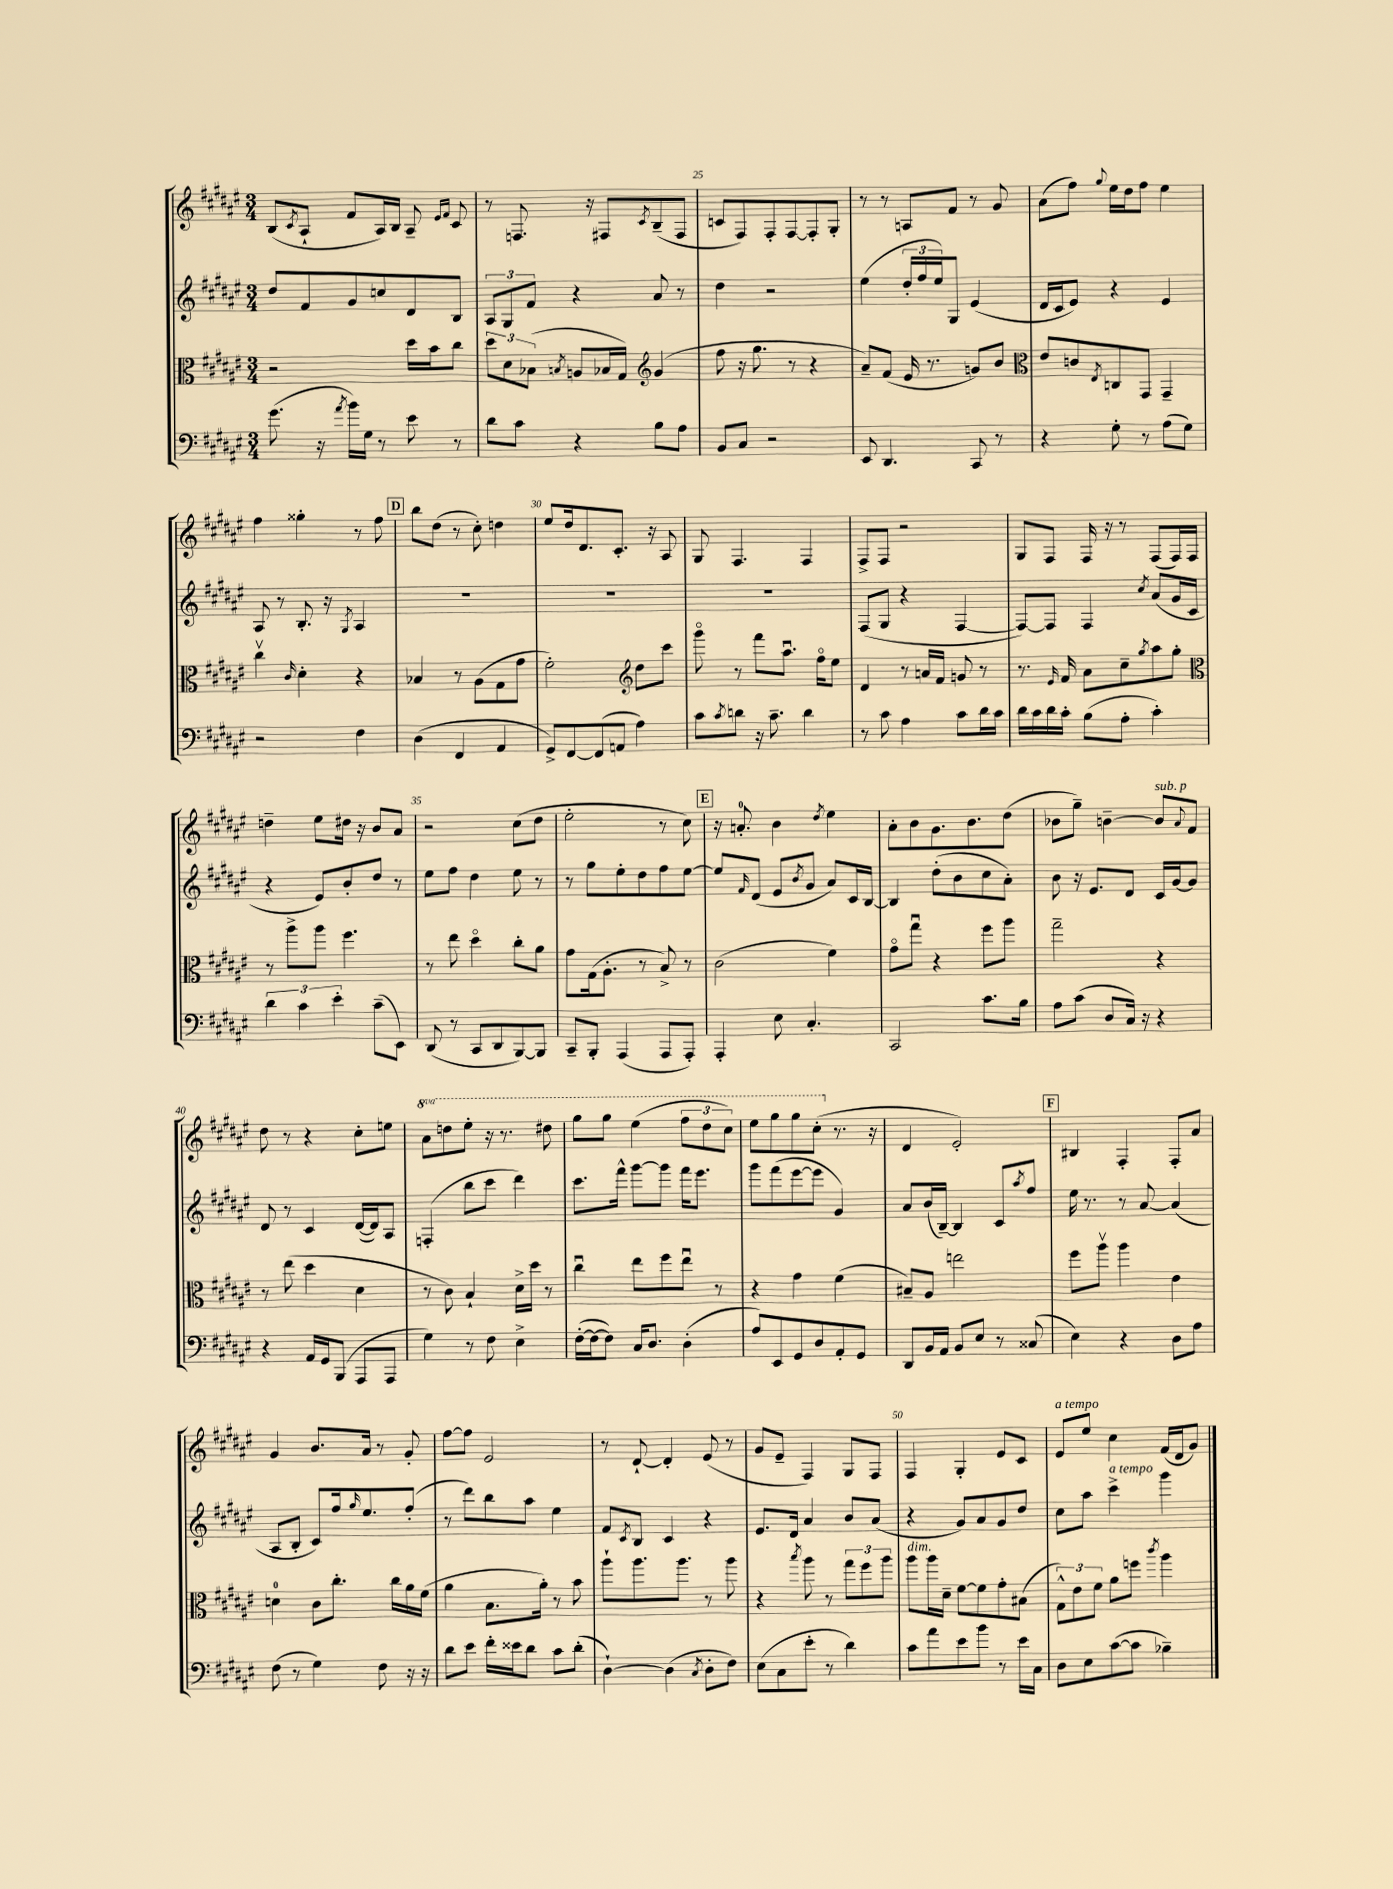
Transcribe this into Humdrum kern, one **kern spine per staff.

**kern	**kern	**kern	**kern
*staff4	*staff3	*staff2	*staff1
*clefF4	*clefC3	*clefG2	*clefG2
*k[f#c#g#d#a#e#]	*k[f#c#g#d#a#e#]	*k[f#c#g#d#a#e#]	*k[f#c#g#d#a#e#]
*M3/4	*M3/4	*M3/4	*M3/4
(8.g#\	2r	8dd#/L	(8B/L
.	.	.	8qc#/
.	.	8f#/	8A#`/J
16r	.	.	.
8qa#/	.	.	.
16b\LL)	.	8g#/	8f#/L
16G#\JJ	.	.	.
8r	.	8cc/	16A#/L)
.	.	.	16B/JJ
8e#\	16dd#\LL	8d#/	8A#~/
.	16b\J	.	.
.	.	.	16qqe#/LL
.	.	.	16qqf#/JJ
8r	8cc#\J	8B/J	8c#/
=	=	=	=
8d#\L	12dd#\L	12A#/L	8r
.	12d#\	12G#/	.
8c#\J	.	.	8.F/
.	(12B-\J	12f#/J	.
.	8qB/	.	.
4r	8A/L	4r	.
.	.	.	16r
.	16B-/L	.	8F#/L
.	16G#/JJ)	.	.
*	*clefG2	*	*
.	.	.	8qc#/
8B\L	(4g#/	8a#/	(8B~/
8A#\J	.	8r	8F#/J
=	=	=	=
8BB/L	8ff#\	4dd#\	8c/L
8C#/J	16r	.	8F#/)
.	8.gg#\	.	.
2r	.	2r	8F#'/
.	8r	.	[8F#/
.	4r	.	8F#'/]
.	.	.	8G#'/J
=	=	=	=
8EE#/	8a#~/L)	(4ee#\	8r
4.DD#/	(8f#/J	.	8r
.	16e#/	24dd#'/LL	8A/L
.	.	24ff#/	.
.	8.r	.	.
.	.	24ee#/J)	.
.	.	8G#/J	8f#/J
8CC#/	8g/L)	(4e#/	8r
8r	8b/J	.	8g#/
=	=	=	=
*	*clefC3	*	*
4r	8e#/L	16d#/LL	(8a#\L
.	.	16c#/J	.
.	8c/	8e#/J)	8ff#\J)
.	8qE#/	.	8qqgg#/
8G#'\	8C/	4r	16ee#\LL
.	.	.	16dd#\J
8r	8GG#/J	.	8ff#\J
(8A#\L	4GG#~/	4e#/	4ee#\
8G#\J)	.	.	.
=	=	=	=
2r	4cc#v\	8A#/	4ff#\
.	.	8r	.
.	16qqc#/	.	.
.	4d#'\	8.B'/	4gg##'\
.	.	16r	.
.	.	8qG#/	.
4F#\	4r	4A#/	8r
.	.	.	8ff#\
=	=	=	=
(4D#\	4B-/	2.r	8bb\L
.	.	.	(8dd#\J
4FF#/	8r	.	8r
.	(8A#\L	.	8cc#'\)
4AA#/	8G#\	.	4dd\
.	8g#\J	.	.
=	=	=	=
8GG#^/L)	2f#'\)	2.r	8ee#/L
[8FF#/	.	.	16dd#/k
.	.	.	8.d#/
(8FF#/]	.	.	.
8AA/J	.	.	8.c#'/J
*	*clefG2	*	*
4A#\)	8dd#\L	.	.
.	.	.	16r
.	8ccc#\J	.	8A#/
=	=	=	=
8c#\L	8ggg#o\	2.r	8G#/
8qc#/	.	.	.
8d\J	8r	.	4.F#/
16r	8fff#\L	.	.
8.c#~\	.	.	.
.	8.aa#u\J	.	.
4d\	.	.	4F#/
.	16ff#o\LK	.	.
.	8ee#\J	.	.
=	=	=	=
8r	4d#/	(8F#/L	8F#^/L
8c#\	.	8G#/J	8F#/J
4A#\	8r	4r	2r
.	16a/LL	.	.
.	16f#/JJ	.	.
8c#\L	8g/	[4F#/	.
16d#\L	8r	.	.
16c#\JJ	.	.	.
=	=	=	=
16d#\LL	8.r	8F#/_L)	8G#/L
16c#\	.	.	.
16d#\	.	8F#/]J	8F#/J
.	16qqe#/	.	.
16c#'\JJ	16f#/	.	.
(8B\L	8a#\L	4F#/	16F#/
.	.	.	16r
8A#'\J	8cc#~\	.	8r
.	8qgg#/	8qcc#/	.
4c#'\)	8aa#\	(8a#/L	(8F#/L
.	8gg#'\J	16g#/L	16F#/L)
.	.	16c#/JJ	16F#/JJ
=	=	=	=
*	*clefC3	*	*
6d#\	8r	4r	4dd~\
.	8aa#^\L	.	.
6c#\	.	.	.
.	8aa#\J	8e#/L)	8ee#\L
6e#'\	.	.	.
.	4.ff#\	8b'/	16dd#\Jk
.	.	.	16r
(8c#~\L	.	8dd#/J	8b/L
8EE#\J)	.	8r	8a#/J
=	=	=	=
(8DD#/	8r	8ee#\L	2r
8r	8ee#\	8ff#\J	.
8CC#/L	4dd#o\	4dd#\	.
8DD#/	.	.	.
[8BBB/)	8cc#'\L	8ee#\	(8cc#\L
8BBB/]J	8a#\J	8r	8dd#\J
=	=	=	=
8CC#~/L	8g#\L	8r	2ee#'\
8BBB'/J	(16G#\k	8gg#\L	.
.	8.A#'\J	.	.
(4AAA#/	.	8ee#'\	.
.	8r	8dd#\	.
8AAA#/L	8B^/)	8ff#\	8r
8AAA#'/J)	8r	[8ee#\J	8cc#\)
=	=	=	=
4AAA#'/	(2c#\	8ee#/]L	16r
.	.	.	8.a'/
.	.	16qqf#/	.
.	.	(8d#/J	.
8E#\	.	8e#/L	4b\
.	.	8qb/	.
4.C#'/	.	8g#/J	.
.	.	.	8qdd#/
.	4f#\)	8a#/L)	4ee#\
.	.	16c#/L	.
.	.	[16B/JJ	.
=	=	=	=
2CC#/	8g#o\L	4B/]	8a#'\L
.	8gg#u\J	.	8b\
.	4r	(8dd#'\L	8.g#\
.	.	8b\	.
.	.	.	8.b\
8.c#\L	8ff#\L	8cc#\	.
.	8aa#\J	8a#'\J)	(8dd#\J
16B\Jk	.	.	.
=	=	=	=
8A#\L	2gg#~\	8b\	8b-\L
(8c#\J	.	16r	8gg#~\J)
.	.	8.e#/L	.
8D#/L	.	.	[4b~\
16C#/Jk)	.	8d#/J	.
16r	.	.	.
4r	4r	16c#/LL	8b/]L
.	.	[16g#/J	.
.	.	.	8qqa#/
.	.	8g#/]J	8f#/J
=	=	=	=
4r	8r	8d#/	8dd#\
.	(8ee#\	8r	8r
16AA#/LL	4dd#\	4c#/	4r
16GG#/J	.	.	.
(8BBB/J	.	.	.
8AAA#/L	4d#\	([16d#/LL	8cc#'\L
.	.	16d#/]J)	.
8AAA#/J	.	8A#/J	8ee\J
=	=	=	=
4G#\)	8r	(4F'/	8aa#\L
.	8c#\)	.	8ddd\
8r	4B`/	8bb\L	8eee#'\J
8F#\	.	8ccc#\J	16r
.	.	.	8.r
4E#^\	16d#^\LL	4ddd#\)	.
.	16dd#\JJ	.	.
.	8r	.	8ddd#\
=	=	=	=
([16F#'\LL	4cc#u\	8.ccc#\L	8ggg#\L
16F#\_J	.	.	.
8F#\]J)	.	.	8ggg#\J
.	.	16fff#^^\Jk	.
16C#/LK	8ee#\L	[8ggg#\L	(4eee#\
8.D#/J	.	.	.
.	8ff#\	8ggg#\]J	.
(4D#'\	8ee#u\J	16fff#\LK	12fff#\L
.	.	8.eee#\J	.
.	.	.	12ddd#\
.	8r	.	.
.	.	.	12ccc#\J)
=	=	=	=
8A#/L)	4r	8ggg#\L	8eee#\L
8EE#/	.	(8fff#\	8ggg#\
8GG#/	4g#\	[8eee#\	8ggg#\
8D#/	.	8eee#\]J	(8ccc#'\J
8AA#'/	(4f#\	4g#/)	8.r
8GG#/J	.	.	.
.	.	.	16r
=	=	=	=
8DD#/L	8B#~/L)	8a#/L	4d#/
16BB/L	8A#/J	(16b/L	.
16AA#/JJ	.	[16B~/JJ)	.
8BB/L	2ee\	4B/]	2e#'/)
8E#/J	.	.	.
8r	.	8c#/L	.
.	.	8qaa#/	.
(8C##/	.	8ff#/J	.
=	=	=	=
4E#\)	8ff#\L	16ee#\	4B#/
.	.	8.r	.
.	8aa#v\J	.	.
4r	4aa#\	8r	4F#'/
.	.	[8a#/	.
8D#\L	4e#\	(4a#/]	8F#'/L
8A#\J	.	.	8a#/J
=	=	=	=
(8F#\	4d\	8A#/L	4g#/
8r	.	8B'/J	.
4G#\)	8c#\L	8c#/L)	8.b/L
.	8.cc#'\J	16ff#/k	.
.	.	16qqgg#/	.
.	.	8.ee#/	16a#/Jk
8F#\	.	.	8r
.	16cc#\LL	.	.
16r	16a#\	(8ff#'/J	8g#'/
16r	(16f#\JJ	.	.
=	=	=	=
8d#\L	4a#\	8r	[8ff#\L
8e#\J	.	8ddd#\L)	8ff#\]J
16f#'\LL	8.B\L	8bb\	2e#/
16e##\J	.	.	.
8d#\J	.	8aa#\J	.
.	16a#'\Jk)	.	.
8c#\L	8r	4ee#\	.
(8d#'\J	8b\	.	.
=	=	=	=
[4D#`\)	8aa#`\L	8f#/L	8r
.	.	8qc#/	.
.	8.aa#\	8B/J	[8d#`/
(4D#\]	.	4c#/	4d#'/]
.	8.aa#\J	.	.
8qC#/	.	.	.
8D#'\L	8r	4r	(8e#/
8F#\J)	8aa#\	.	8r
=	=	=	=
(8E#\L	4r	8.e#/L	8g#/L
8C#\	.	.	8e#~/J
.	.	16d#/Jk	.
.	8qbb/	.	.
8e#'\J	8aa#\	4a#/	4F#/)
8r	8r	.	.
4d#\)	12gg#\L	8b/L	8G#/L
.	12ff#\	.	.
.	.	(8a#/J	8F#/J
.	12aa#\J	.	.
=	=	=	=
8c#\L	8aa#\L	4r	4F#/
8a#\	16aa#\L	.	.
.	16d#~\JJ	.	.
8e#\	[8f#\L	8g#/L)	4G#'/
8b\J	8f#\]	8a#/	.
8r	8g#'\	8g#/	8e#/L
16e#\LL	(8B#\J	8dd#/J	8c#/J
16C#\JJ	.	.	.
=	=	=	=
8D#\L	12G#^^\L)	8cc#\L	8e#/L
.	12e#\	.	.
8E#\	.	8aa#\J	8ee#/J
.	12f#\J	.	.
([8c#\	8a#\L	4ccc#^\	4cc#\
8c#\]J	8ff\J	.	.
.	8qccc#/	.	.
4B-~\)	4aa#\	4ggg#\	(16f#/LL
.	.	.	16d#/J
.	.	.	8g#/J)
==	==	==	==
*-	*-	*-	*-
